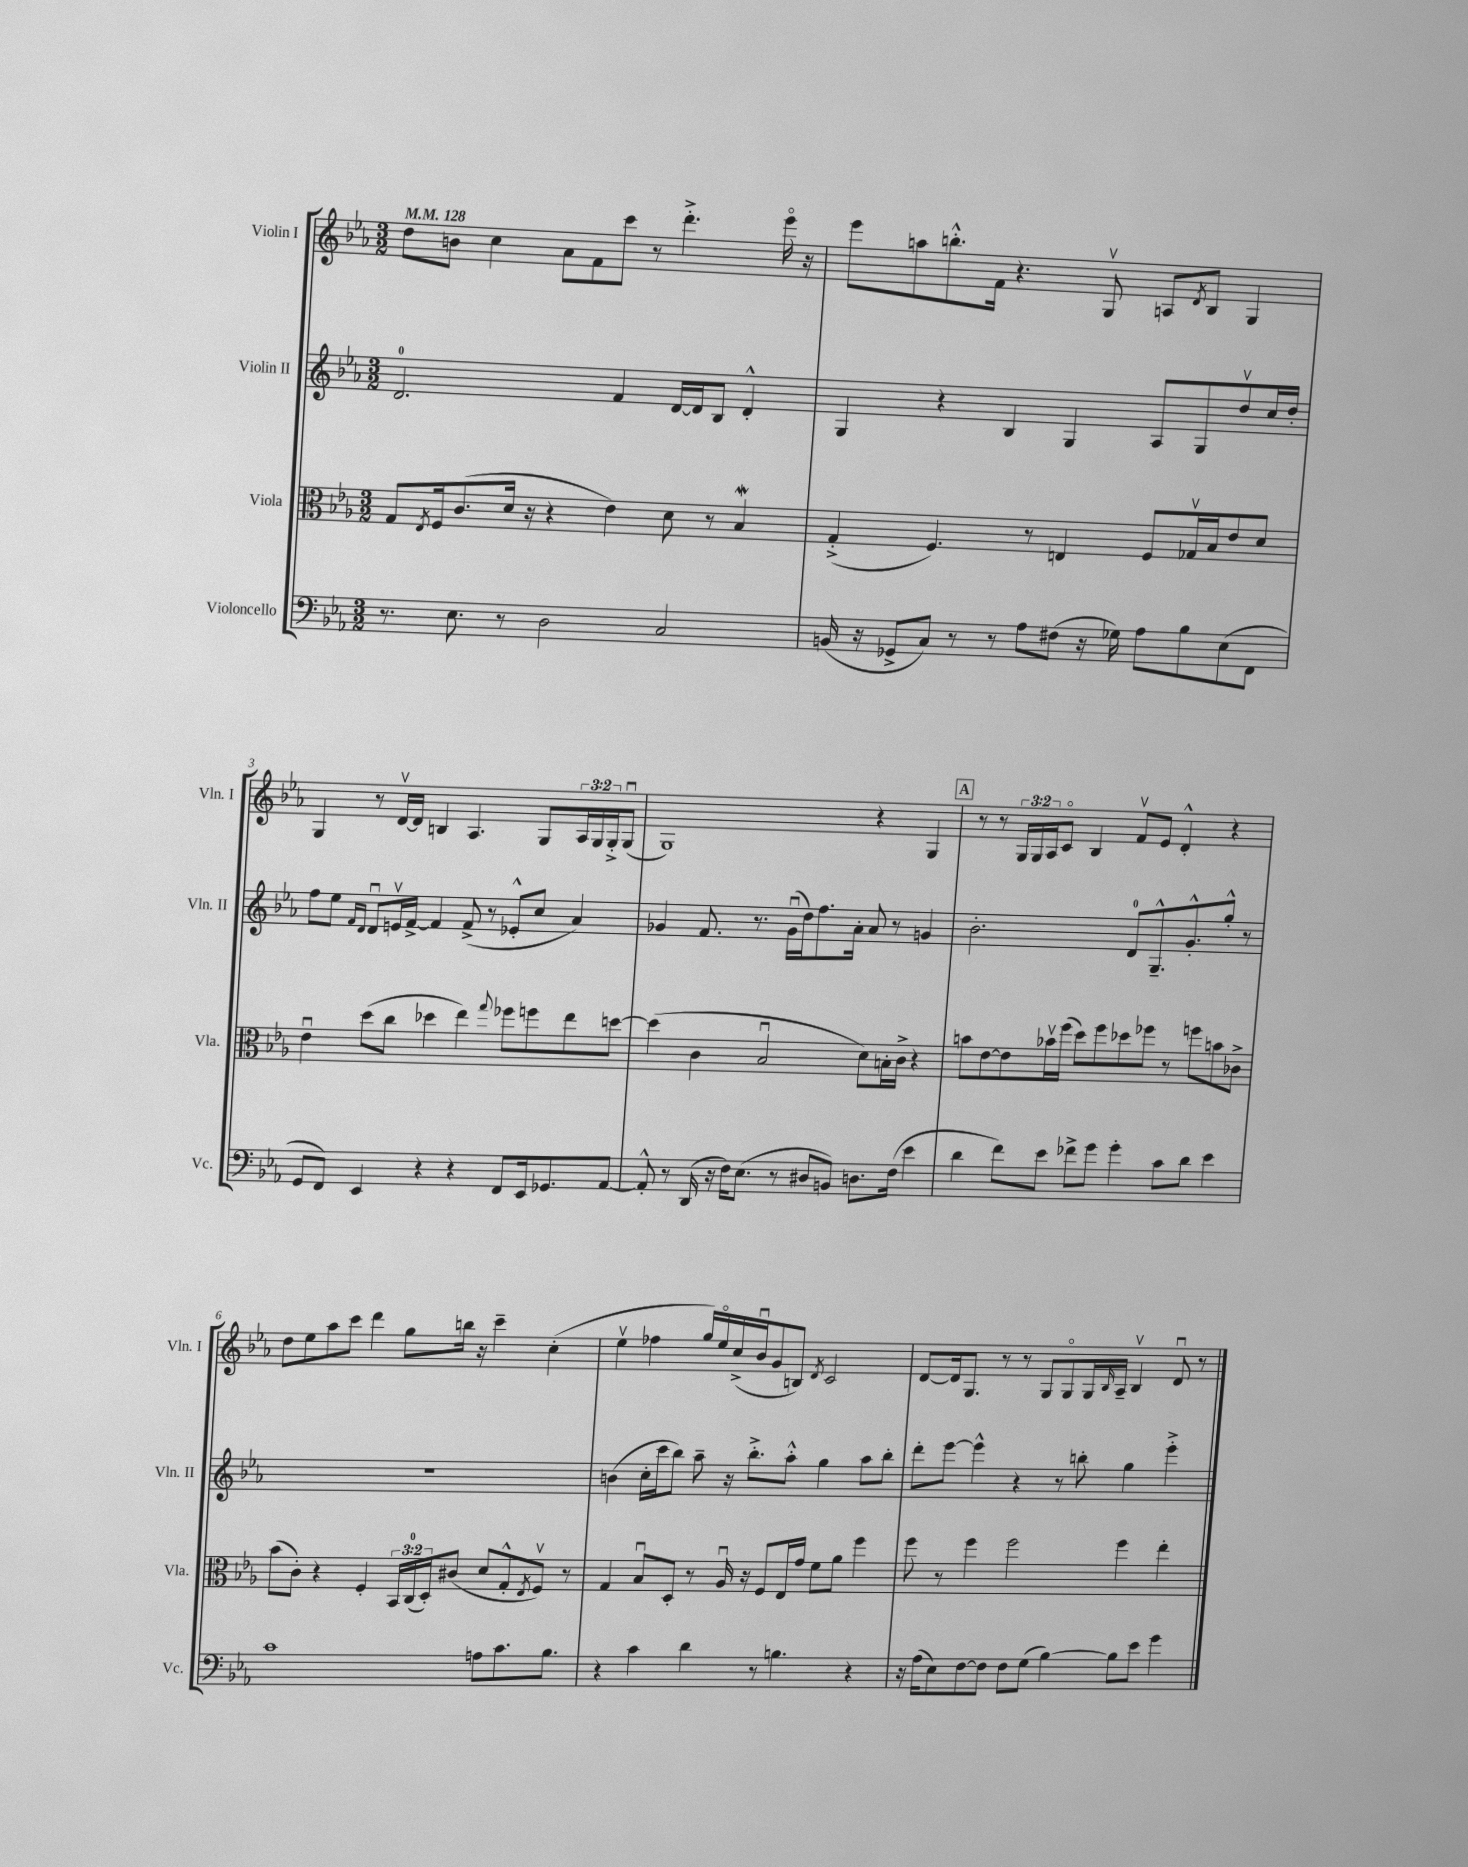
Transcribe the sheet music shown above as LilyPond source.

<<
\new StaffGroup <<
\new Staff = "s0" \with { instrumentName = "Violin I" shortInstrumentName = "Vln. I" } {
    \clef treble \key ees \major \numericTimeSignature \time 3/2 \override Staff.TupletNumber.text = #tuplet-number::calc-fraction-text \tempo 4 = 128
    d''8 b'8 c''4 aes'8 f'8 c'''8 r8 d'''4.-.-> ees'''16\flageolet r16 |
    ees'''8 a''8 b''8.-.-^ f'16 r4. g8\upbow a8 \acciaccatura { d'8 } bes8 g4 |
    g4 r8 d'16~\upbow d'16 b4 aes4. g8 \tuplet 3/2 { aes16 g16 g16-.-> } g8\downbow( |
    g1) r4 g4 |
    \mark \markup { \box "A" } r8 r8 \tuplet 3/2 { g16 g16 aes16 } c'8\flageolet bes4 f'8\upbow ees'8 d'4-.-^ r4 |
    d''8 ees''8 aes''8 c'''8 d'''4 g''8 b''16 r16 c'''4-- c''4-.( |
    ees''4\upbow fes''4 g''16) ees''16\flageolet c''16->( bes'16\downbow g'8 b8) \acciaccatura { d'8 } c'2 |
    d'8~ d'16 g8. r8 r8 g8 g8\flageolet g16 \grace { bes16 } aes16-- bes4\upbow d'8\downbow r8 \bar "|." |
}
\new Staff = "s1" \with { instrumentName = "Violin II" shortInstrumentName = "Vln. II" } {
    \clef treble \key ees \major \numericTimeSignature \time 3/2
    d'2.-0 f'4 d'16~ d'16 bes8 d'4-.-^ |
    g4 r4 bes4 g4 aes8 g8 d''8\upbow c''16 d''16-. |
    f''8 ees''8 \grace { f'16 d'16 } d'8\downbow e'16\upbow f'16~-> f'4 f'8->( r8 ees'8-.-^ c''8 aes'4) |
    ges'4 f'8. r8. ges'16\downbow( d''16) f''8. aes'16-. aes'8 r8 g'4 |
    \mark \markup { \box "A" } bes'2.-. d'8-0 g8.---^ g'8.-.-^ g''8-.-^ r8 |
    R1. |
    b'4( c''16-. c'''16 bes''8) aes''8-- r16 bes''8.-.-> aes''8-.-^ g''4 aes''8 bes''8-. |
    d'''8-. ees'''8~ ees'''4-^ r4 r8 b''8-. g''4 ees'''4-.-> \bar "|." |
}
\new Staff = "s2" \with { instrumentName = "Viola" shortInstrumentName = "Vla." } {
    \clef alto \key ees \major \numericTimeSignature \time 3/2 \override Staff.TupletNumber.text = #tuplet-number::calc-fraction-text
    g8 \acciaccatura { ees8 } f16 c'8.( d'16 r16 r4 ees'4) d'8 r8 bes4\mordent |
    g4-.->( f4.) r8 e4 f8 ges16\upbow bes16 ees'8 d'8 |
    ees'4\downbow d''8( c''8 des''4 ees''4) \appoggiatura { g''8 } fes''8 f''8 ees''8 d''8~ |
    d''4( c'4 bes2\downbow d'8) b16-. c'16-> r4 |
    \mark \markup { \box "A" } b'8 ees'8~ ees'8 bes'16\upbow f''16( d''8) f''8 des''8 fes''8 r8 f''8 b'8 ces'8-> |
    bes'8( c'8-.) r4 f4-. \tuplet 3/2 { bes,16 c16-0( d16-.) } cis'8( d'8 g8-.-^ \acciaccatura { ees8 } f8\upbow) r8 |
    g4 bes8\downbow d8-. r8 aes16\downbow r16 f8 ees16 g'16 f'8 aes'8 f''4 |
    f''8 r8 f''4 f''2 f''4 ees''4-. \bar "|." |
}
\new Staff = "s3" \with { instrumentName = "Violoncello" shortInstrumentName = "Vc." } {
    \clef bass \key ees \major \numericTimeSignature \time 3/2
    r8. ees8. r8 d2 c2 |
    b,16( r16 ges,8-> c8) r8 r8 aes8 fis8( r16 ges16) aes8 bes8 ees8( f,8 |
    g,8 f,8) ees,4 r4 r4 f,8 ees,16 ges,8. aes,8~ |
    aes,8-.-^ r8 d,16( r16 f16) ees8.( r8 dis8 b,8) d8. f16( ees'4 |
    \mark \markup { \box "A" } d'4 f'8) ees'8 fes'8-> g'8 g'4-. c'8 d'8 ees'4 |
    c'1 a8 c'8. bes8. |
    r4 c'4 d'4 r8 b4. r4 |
    r16 aes16( ees8) f8~ f8 f8 g8( bes4~) bes8 ees'8 g'4 \bar "|." |
}
>>
>>
